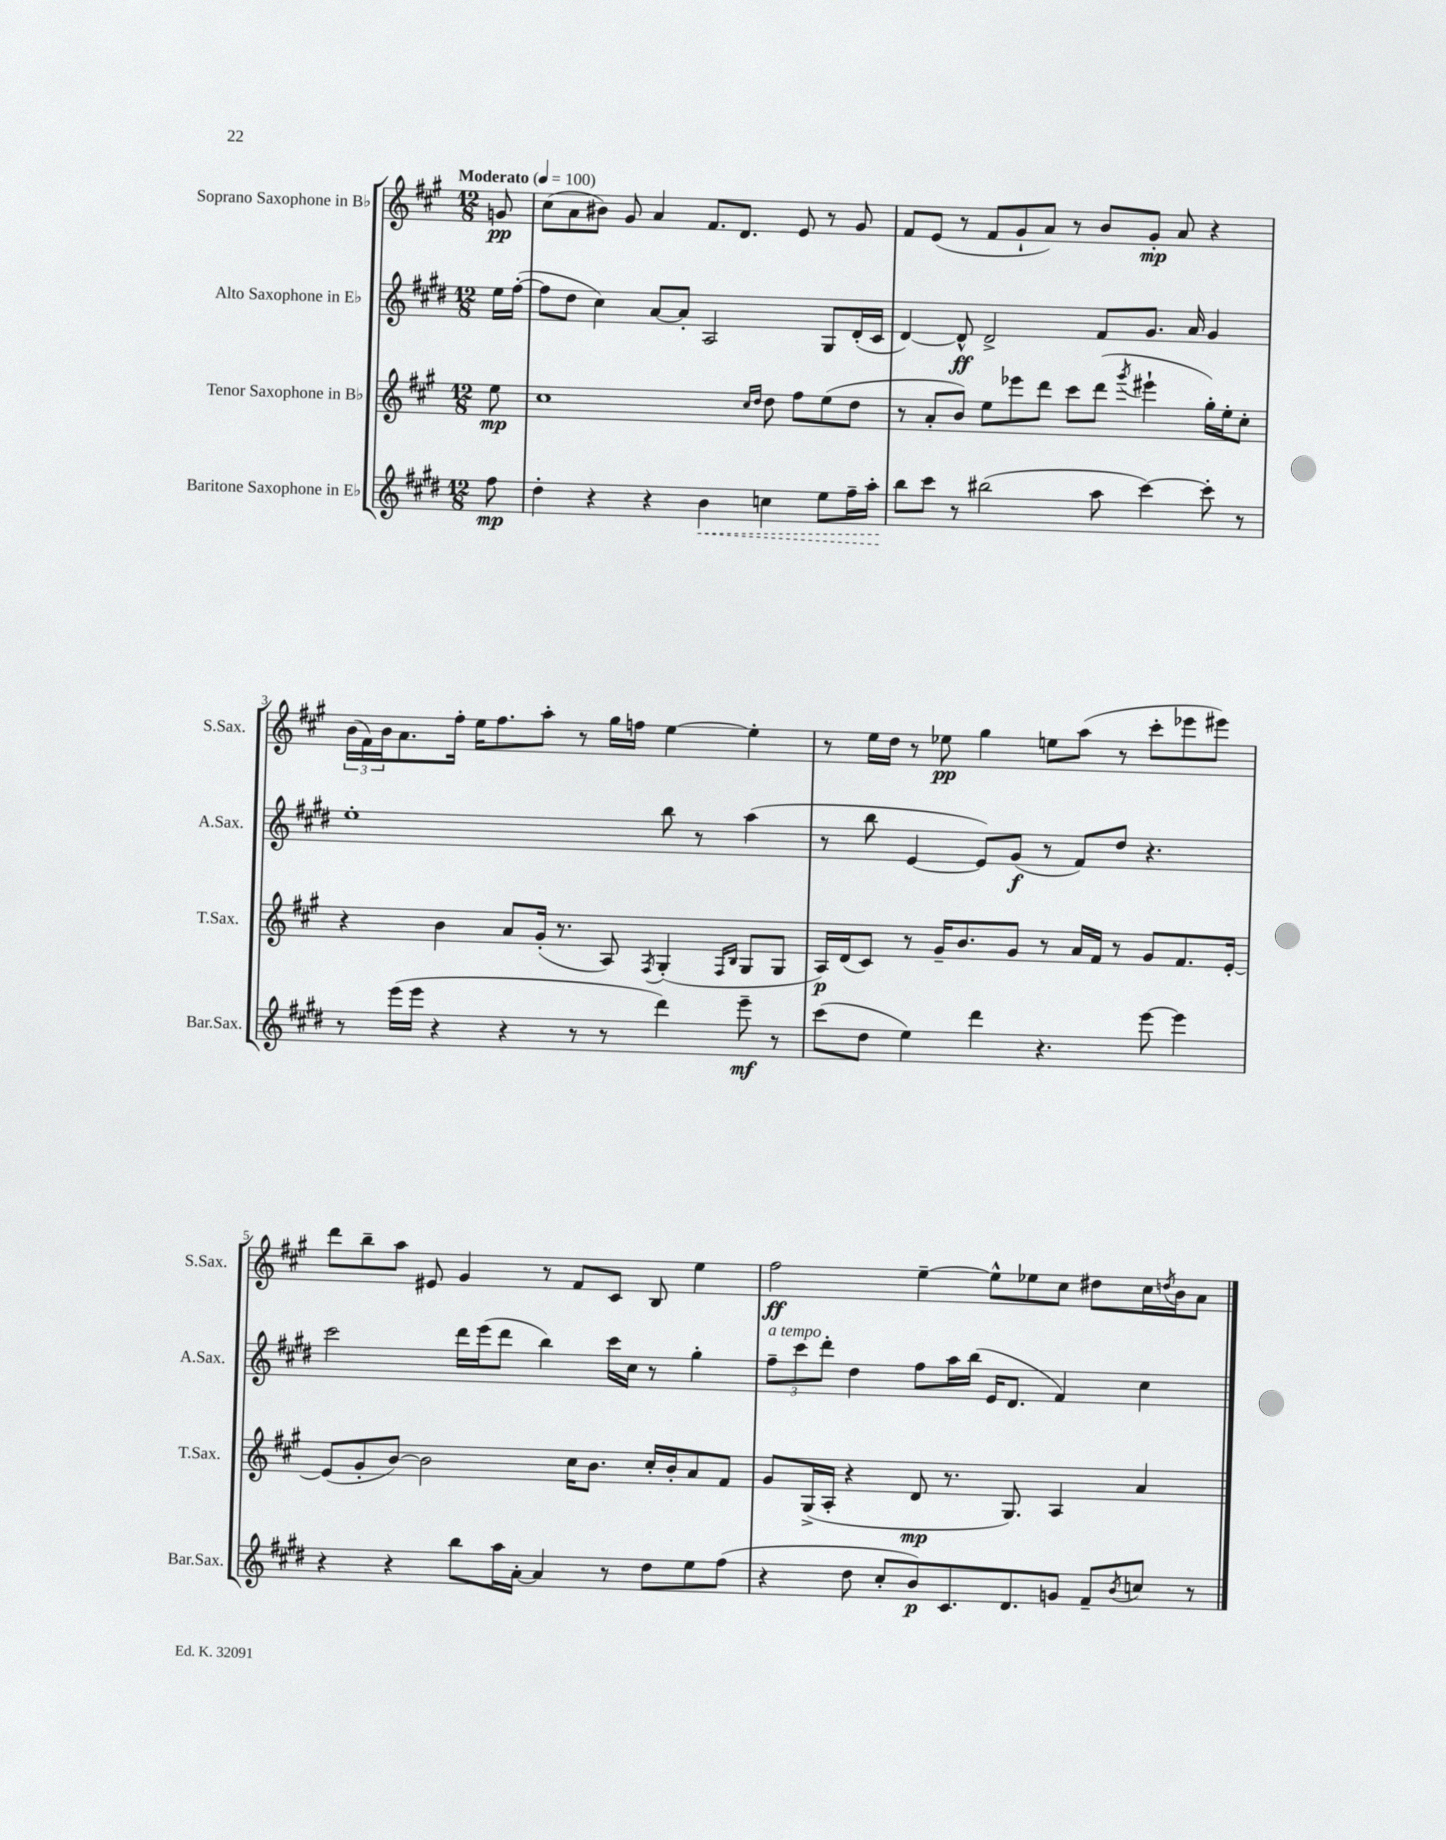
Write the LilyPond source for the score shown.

<<
\new StaffGroup <<
\new Staff = "s0" \with { instrumentName = "Soprano Saxophone in Bb" shortInstrumentName = "S.Sax." } {
    \clef treble \key a \major \numericTimeSignature \time 12/8 \partial 8 \tempo "Moderato" 4 = 100
    g'8\pp |
    cis''8( a'8 bis'8) gis'8 a'4 fis'8. d'8. e'8 r8 gis'8 |
    fis'8 e'8( r8 fis'8 gis'8-! a'8) r8 b'8 gis'8-.\mp a'8 r4 |
    \tuplet 3/2 { b'16( fis'16) b'16 } a'8. fis''16-. e''16 fis''8. a''8-. r8 gis''16 f''16 e''4~ e''4-. |
    r8 e''16 d''16 r8 ees''8\pp gis''4 e''8 a''8( r8 cis'''8-. ees'''8 eis'''8) |
    d'''8 b''8-- a''8 eis'8 gis'4 r8 fis'8 cis'8 b8 e''4 |
    fis''2\ff e''4~-- e''8-^ ees''8 cis''8 dis''8 cis''16 \acciaccatura { d''8 } b'16 a'8 \bar "|." |
}
\new Staff = "s1" \with { instrumentName = "Alto Saxophone in Eb" shortInstrumentName = "A.Sax." } {
    \clef treble \key e \major \numericTimeSignature \time 12/8 \partial 8
    e''16 fis''16~-.( |
    fis''8 dis''8 cis''4) a'8~ a'8-. a2 gis8 dis'16-.( cis'16 |
    dis'4~) dis'8-^\ff dis'2-> fis'8 gis'8. a'16 gis'4 |
    e''1-. b''8 r8 a''4( |
    r8 b''8 e'4~ e'8) gis'8\f( r8 fis'8) dis''8 r4. |
    cis'''2 dis'''16 e'''16( dis'''8 b''4) cis'''16 cis''16 r8 gis''4-. |
    \tuplet 3/2 { fis''8--^\markup { \italic "a tempo" } cis'''8 dis'''8-. } dis''4 fis''8 a''16 b''16( e'16 dis'8. fis'4) cis''4 \bar "|." |
}
\new Staff = "s2" \with { instrumentName = "Tenor Saxophone in Bb" shortInstrumentName = "T.Sax." } {
    \clef treble \key a \major \numericTimeSignature \time 12/8 \partial 8
    e''8\mp |
    cis''1 \grace { cis''16 d''16 } d''8 fis''8 e''8( d''8 |
    r8 a'8-. b'8) e''8 ees'''8 d'''8 cis'''8 d'''8( \acciaccatura { gis'''8 } eis'''4-! gis''16-.) e''16-. cis''8-. |
    r4 b'4 a'8 gis'16-.( r8. a8) \acciaccatura { fis8 } gis4-.( \grace { fis16 b16 } gis8 gis8 |
    a16\p) d'16( cis'8) r8 gis'16-- b'8. gis'8 r8 a'16 fis'16 r8 gis'8 fis'8. e'16~-. |
    e'8( gis'8-. b'8~) b'2 cis''16 b'8. cis''16-. b'16-. a'8 fis'8 |
    gis'8 gis16->( a16-. r4 d'8\mp r8. gis8.) a4 a'4 \bar "|." |
}
\new Staff = "s3" \with { instrumentName = "Baritone Saxophone in Eb" shortInstrumentName = "Bar.Sax." } {
    \clef treble \key e \major \numericTimeSignature \time 12/8 \partial 8
    fis''8\mp |
    dis''4-. r4 r4 \once \override Hairpin.style = #'dashed-line b'4\< c''4 e''8 fis''16-- a''16-. |
    b''8\! cis'''8 r8 bis''2( a''8 cis'''4~) cis'''8-. r8 |
    r8 e'''16( e'''16 r4 r4 r8 r8 dis'''4) e'''8--\mf r8 |
    cis'''8( dis''8 e''4) dis'''4 r4. e'''8~ e'''4 |
    r4 r4 b''8 a''16 a'16~-. a'4 r8 dis''8 e''8 fis''8( |
    r4 dis''8 cis''8-. b'8\p) cis'8. dis'8. g'8 fis'8-- \acciaccatura { b'8 } c''8 r8 \bar "|." |
}
>>
>>
